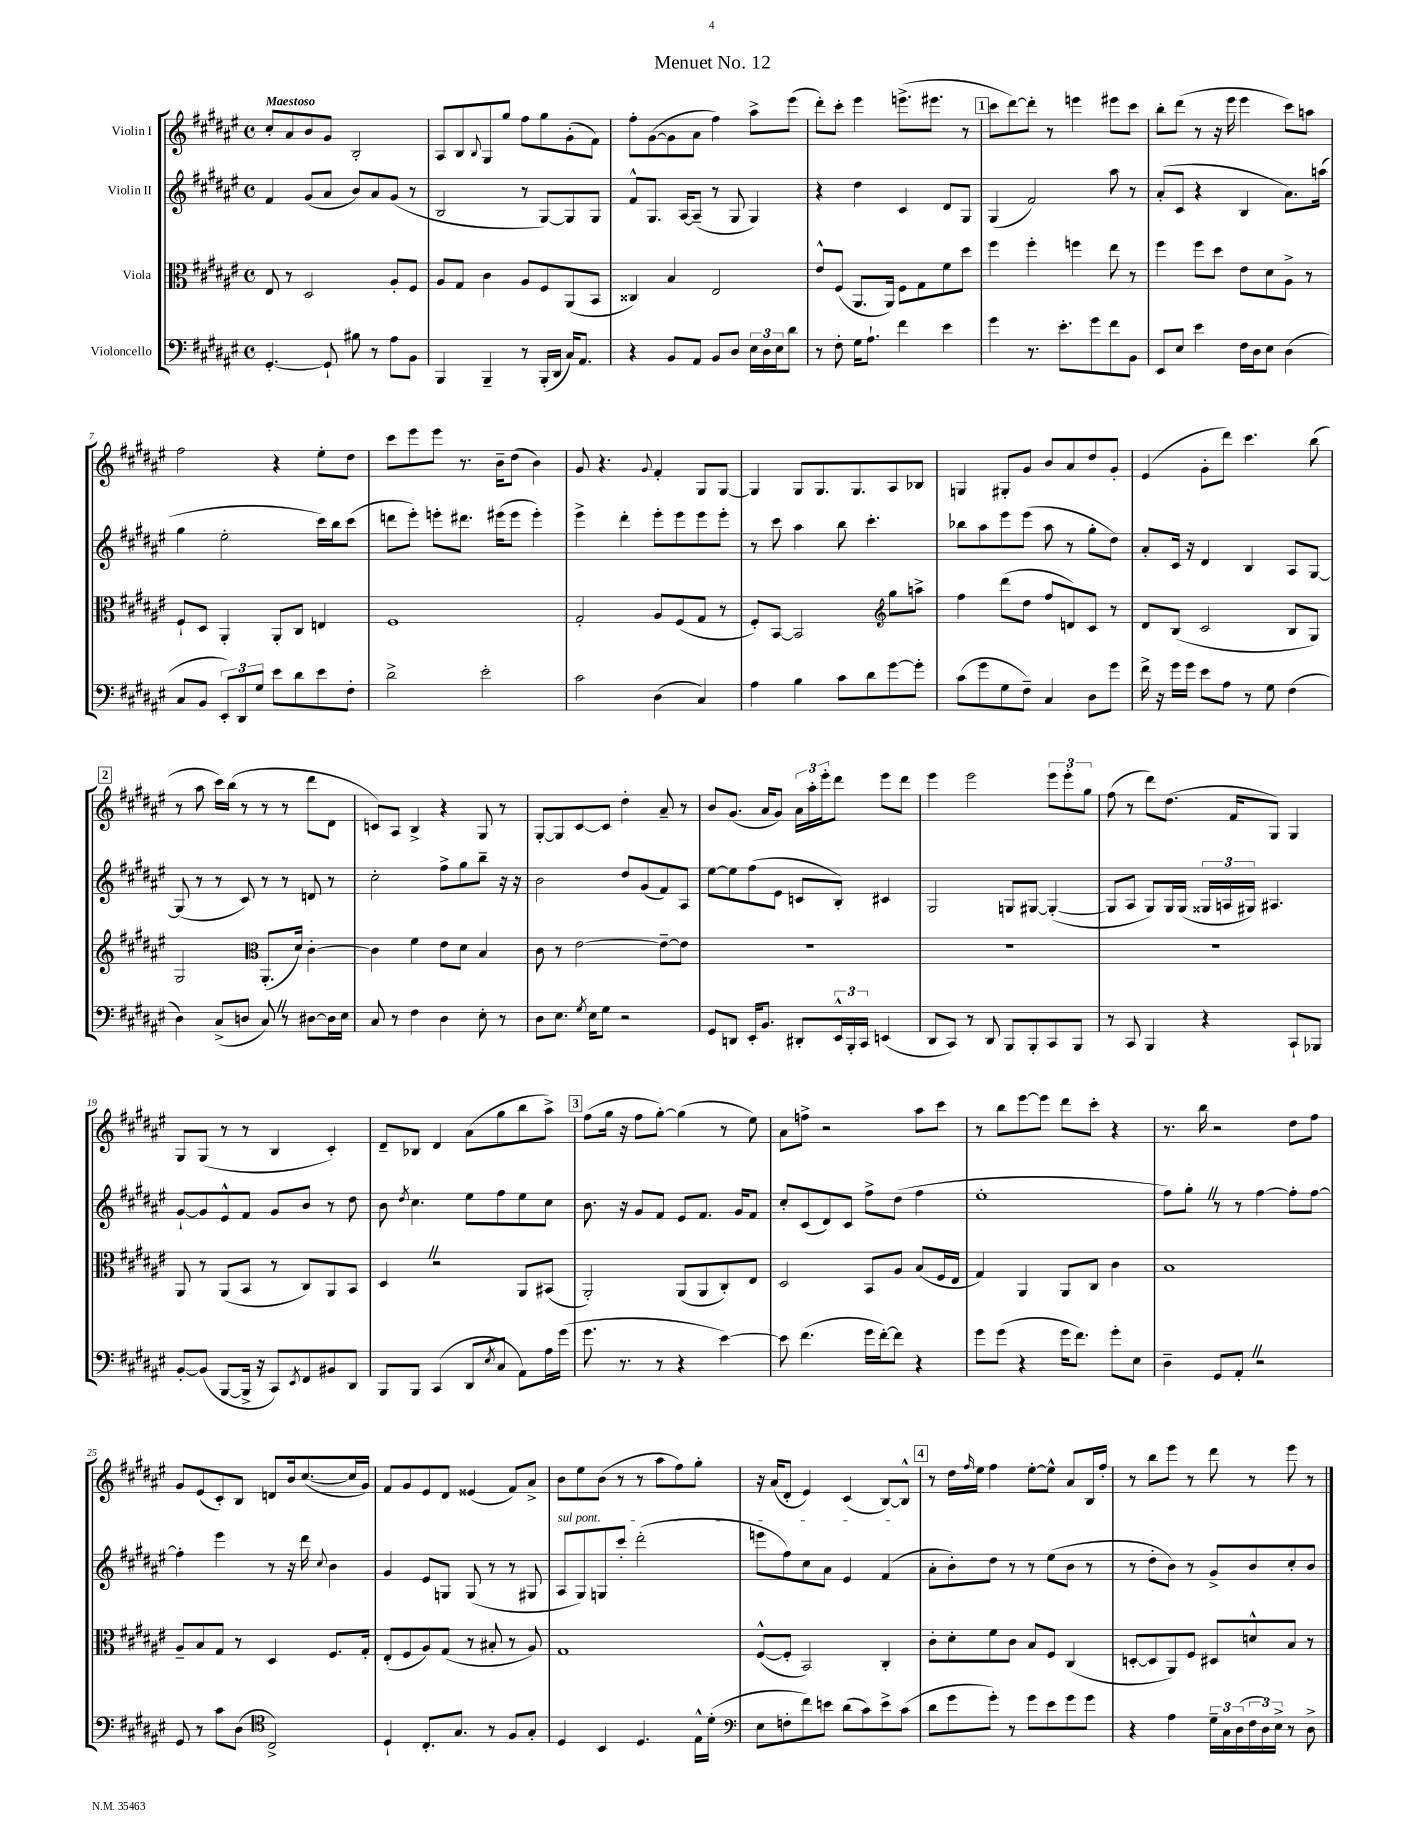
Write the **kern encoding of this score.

**kern	**kern	**kern	**kern
*staff4	*staff3	*staff2	*staff1
*clefF4	*clefC3	*clefG2	*clefG2
*k[f#c#g#d#a#e#]	*k[f#c#g#d#a#e#]	*k[f#c#g#d#a#e#]	*k[f#c#g#d#a#e#]
*M4/4	*M4/4	*M4/4	*M4/4
*met(c)	*met(c)	*met(c)	*met(c)
[4.GG#'	8E#	4f#	8cc#'
.	8r	.	8a#
.	2D#	(8g#	8b
8GG#`]	.	8a#	8g#
8B#	.	8b)	2B'
8r	.	8a#	.
8A#	8A#'	(8g#	.
8BB	8F#	8r	.
=	=	=	=
4BBB	8A#	2B	8A#
.	8G#	.	8B
.	.	.	8qqB
4BBB~	4c#	.	8G#
.	.	.	8gg#
8r	8A#	8r	8ff#
(16BBB'	8F#	[8G#)	8gg#
16DD#	.	.	.
16C#)	(8AA#	8G#]	(8g#'
8.AA#	.	.	.
.	8BB	8G#	8f#)
=	=	=	=
4r	4C##)	8f#^^	8ff#'
.	.	8.G#	([8g#
8BB	4B	.	8g#]
.	.	[16A#	.
8AA#	.	(8A#~]	8a#
8BB	2E#	8r	4ff#)
8D#	.	8G#	.
24E#	.	4G#)	8aa#^
24D#	.	.	.
24E#	.	.	.
8d#	.	.	(8eee#
=	=	=	=
8r	8e#^^	4r	8ddd#')
8F#'	(8F#	.	8ccc#'
16G#	8.AA#	4dd#	4eee#
8.A#`	.	.	.
.	16AA#)	.	.
4f#	8F#	4c#	(8.eee^
.	8G#	.	.
.	.	.	8.eee#
4e#	8f#	8d#	.
.	8dd#	8G#	8r
=	=	=	=
4g#	4ff#	(4G#	8ccc#
.	.	.	[8ddd#)
8.r	4ff#'	2f#)	8ddd#']
.	.	.	8r
8.e#'	.	.	.
.	4ff	.	4eee
8g#	.	.	.
8f#	8ee#	8aa#	8eee#
8BB	8r	8r	8ccc#
=	=	=	=
8EE#	4ff#	(8a#'	8bb'
8E#	.	8c#	(8ddd#
4e#	8ff#	4r	8r
.	8dd#	.	16r
.	.	.	16eee#
16F#	8e#	4B	4eee#
16D#	.	.	.
8E#	8d#	.	.
(4D#	8A#^	8.a#)	8ccc#)
.	8r	.	8aa
.	.	(16aa	.
=	=	=	=
8C#	8F#`	4gg#	2ff#
8BB	8D#	.	.
12EE#')	4AA#'	2ee#'	.
12DD#	.	.	.
12G#	.	.	.
8e#	8AA#'	.	4r
8d#	8C#	.	.
8e#	4E	16ccc#)	8ee#'
.	.	16bb	.
8F#'	.	(8ccc#	8dd#
=	=	=	=
2d#^	1F#	8ddd	8ccc#
.	.	8eee#')	8eee#
.	.	8eee'	8eee#
.	.	8.ddd#	8.r
2e#'	.	.	.
.	.	(16eee#	16b~
.	.	8eee#	(8dd#
.	.	4eee#')	4b)
=	=	=	=
2c#	2G#'	4eee#^	8g#
.	.	.	4.r
.	.	4ddd#'	.
.	.	.	8qqg#
(4D#	8A#	8eee#'	4f#'
.	(8F#	8eee#	.
4C#)	8G#	8eee#	8G#
.	8r	8eee#'	[8G#
=	=	=	=
4A#	8F#')	8r	4G#]
.	[8BB	8ccc#	.
4B	2BB]	4aa#	8G#
.	.	.	8.G#
8c#	.	8bb	.
.	.	.	8.G#
8d#	.	4.ccc#'	.
*	*clefG2	*	*
[8g#	8gg#	.	8A#
8g#']	8aa^	.	8B-
=	=	=	=
(8c#	4ff#	8bb-	4G
8g#	.	8aa#	.
8G#	(8ddd#	8eee#	8G#'
8F#~)	8dd#	(8eee#	8g#
4C#	8ff#	8aa#	8b
.	8d)	8r	8a#
8D#	8c#	8gg#'	8dd#
8g#	8r	8dd#)	8g#'
=	=	=	=
16f#^	8d#	8a#'	(4e#
16r	.	.	.
16g#	(8B	16c#	.
16g#	.	16r	.
8e#	2c#	4d#	8g#'
8A#	.	.	8ddd#)
8r	.	4B	4.ccc#
8G#	.	.	.
(4F#	8B	8A#	.
.	8G#)	[8G#	(8bb
=	=	=	=
4D#)	2G#	(8G#]	8r
.	.	8r	8aa#
(8C#^	.	8r	16ccc#)
.	.	.	(16bb
8D	.	8c#)	8r
*	*clefC3	*	*
8C#)	(8.AA#'	8r	8r
8r	.	8r	8r
.	16d#)	.	.
[8D#	[4c#'	8d	8ddd#
16D#]	.	8r	8d#
16E#	.	.	.
=	=	=	=
8C#	4c#]	2cc#'	8c)
8r	.	.	8A#
4F#	4f#	.	4B^
4D#	8e#	8ff#^	4r
.	8d#	8gg#	.
8E#'	4B	8bb~	8G#
8r	.	16r	8r
.	.	16r	.
=	=	=	=
8D#	8c#	2b	[8G#'
8.E#	8r	.	8G#]
.	[2e#	.	[8c#
8qG#	.	.	.
16E#	.	.	.
8G#	.	.	8c#]
2r	.	8dd#	4dd#'
.	.	(8g#	.
.	8e#~_	8f#)	8a#~
.	8e#]	8A#	8r
=	=	=	=
8GG#	1r	[8ee#	8b
8DD	.	8ee#]	(8.g#
16EE#'	.	(8ff#	.
8.BB	.	.	16a#
.	.	8e#	8g#)
8DD#'	.	8c	24a#
.	.	.	24aa#'
.	.	.	24eee#'
24EE#^^	.	8B')	8ddd#
24BBB'	.	.	.
24CC#	.	.	.
(4EE	.	4c#	8eee#
.	.	.	8ddd#
=	=	=	=
8DD#	1r	2G#	4eee#
8CC#)	.	.	.
8r	.	.	2eee#
8DD#	.	.	.
8BBB	.	8G	.
8BBB'	.	[8G#	.
8CC#	.	(4G#'_	12eee#
.	.	.	12eee#'
8BBB	.	.	.
.	.	.	12gg#
=	=	=	=
8r	1r	8G#]	(8ff#
8CC#	.	8A#	8r
4BBB	.	8G#)	8ddd#)
.	.	16G#	(8.dd#
.	.	(16G#	.
4r	.	24G##	.
.	.	24A	.
.	.	.	16f#
.	.	24G#)	.
.	.	4.A#	8G#)
8CC#`	.	.	4G#
8BBB-	.	.	.
=	=	=	=
[8BB'	8AA#	[8g#`	8G#
(8BB]	8r	8g#]	(8G#
[8BBB	(8AA#	8e#^^	8r
16BBB^]	8BB	8f#	8r
16r	.	.	.
8CC#)	8r	8g#	4B
8qEE#	.	.	.
8FF#	8C#)	8b	.
8BB#	8AA#	8r	4c#')
8DD#	8BB	8dd#	.
=	=	=	=
8BBB	4D#	8b	8d#~
.	.	8qdd#	.
8BBB	.	4.cc#	8B-
(4CC#	2r	.	4d#
8DD#	.	8ee#	(8a#
8qE#	.	.	.
8C#	.	8ff#	8gg#
8AA#)	8AA#	8ee#	8bb
16A#	(8BB#	8cc#	8aa#^)
(16g#	.	.	.
=	=	=	=
8.g#	2AA#')	8.b	(8ff#
.	.	.	16gg#
8.r	.	16r	16r
.	.	8g#	8ff#
8r	.	8f#	[8gg#')
4r	(8AA#	8e#	(4gg#]
.	8AA#	8.f#	.
[4e#)	8C#')	.	8r
.	.	16g#	.
.	8E#	8f#	8ee#)
=	=	=	=
8e#]	2D#	8cc#'	8a#
(4.f#	.	(8c#	8ff^
.	.	8d#)	2r
.	.	8c#	.
16g#	8BB	8ff#^	.
[16f#')	.	.	.
8f#]	8A#	(8dd#	.
4r	(8B	4ff#	8aa#
.	16F#	.	8ccc#
.	16E#	.	.
=	=	=	=
8g#	4G#)	1ee#'	8r
(8g#	.	.	8bb
4r	4AA#	.	[8eee#
.	.	.	8eee#]
16g#	8AA#	.	8ddd#
8.f#)	.	.	.
.	8C#	.	8ccc#'
8g#'	4c#	.	4r
8E#	.	.	.
=	=	=	=
4D#~	1B	8ff#)	8.r
.	.	8gg#'	.
.	.	.	16bb
8GG#	.	8r	2r
8AA#'	.	8r	.
2r	.	[4ff#	.
.	.	8ff#']	8dd#
.	.	[8ff#	8ff#
=	=	=	=
8GG#	8A#~	4ff#']	8g#
8r	8B	.	(8e#
8c#	8G#	4eee#	8c#')
(8D#	8r	.	8B
*clefC4	*	*	*
2C#^)	4D#	8r	8d
.	.	16r	16b
.	.	16ddd#	([8.cc#
.	.	8qqcc#	.
.	8.F#	4b	.
.	.	.	16cc#]
.	16G#'	.	16g#)
=	=	=	=
4D#`	(8E#'	4g#	8f#
.	8F#	.	8g#
8.C#'	8A#)	8e#	8e#
.	(8G#	8G	8d#
8.G#	.	.	.
.	8r	(8G	(4e##
8r	8B#'	8r	.
8F#	8r	8r	8f#)
8G#'	8A#)	8G#	8a#^
=	=	=	=
4D#	1G#	8A#	8b
.	.	8G#)	8ee#
4BB	.	8G	(8b
.	.	8ccc#'	8r
4.D#	.	(2ddd#'	8r
.	.	.	8aa#
.	.	.	8ff#)
16E#^^	.	.	8gg#'
(16d#'	.	.	.
=	=	=	=
*clefF4	*	*	*
8E#	([8F#^^	8eee	16r
.	.	.	(16a#
8F'	8F#']	8ff#)	8d#'
8f#)	2BB)	8cc#	4e#)
8e	.	8a#	.
(8d#	.	4e#	(4c#
8c#)	.	.	.
8e^	4C#'	(4f#	[8B)
(8c#	.	.	8B^^]
=	=	=	=
8d#	8c#'	8a#'	8r
8g#	8d#'	8b')	16dd#
.	.	.	16qqff#
.	.	.	16ee#
8g#')	8f#	8dd#	4ff#
8r	8c#	8r	.
8g#	8B	8r	[8ee#'
8e#	8F#	(8ee#	8ee#^^]
8g#	(4C#	8b	8a#
8g#	.	8r	16B
.	.	.	16ff#'
=	=	=	=
4r	[8D'	8r	8r
.	8D]	8dd#'	8bb
4A#	8AA#)	8b)	8eee#
.	8F#	8r	8r
24G#~	8D#	8g#^	8ddd#
24C#	.	.	.
(24D#	.	.	.
24F#	8d^^	8b	8r
24D#)	.	.	.
24E#^	.	.	.
8r	8B	8cc#'	8eee#
8D#^	8r	8b	8r
==	==	==	==
*-	*-	*-	*-
